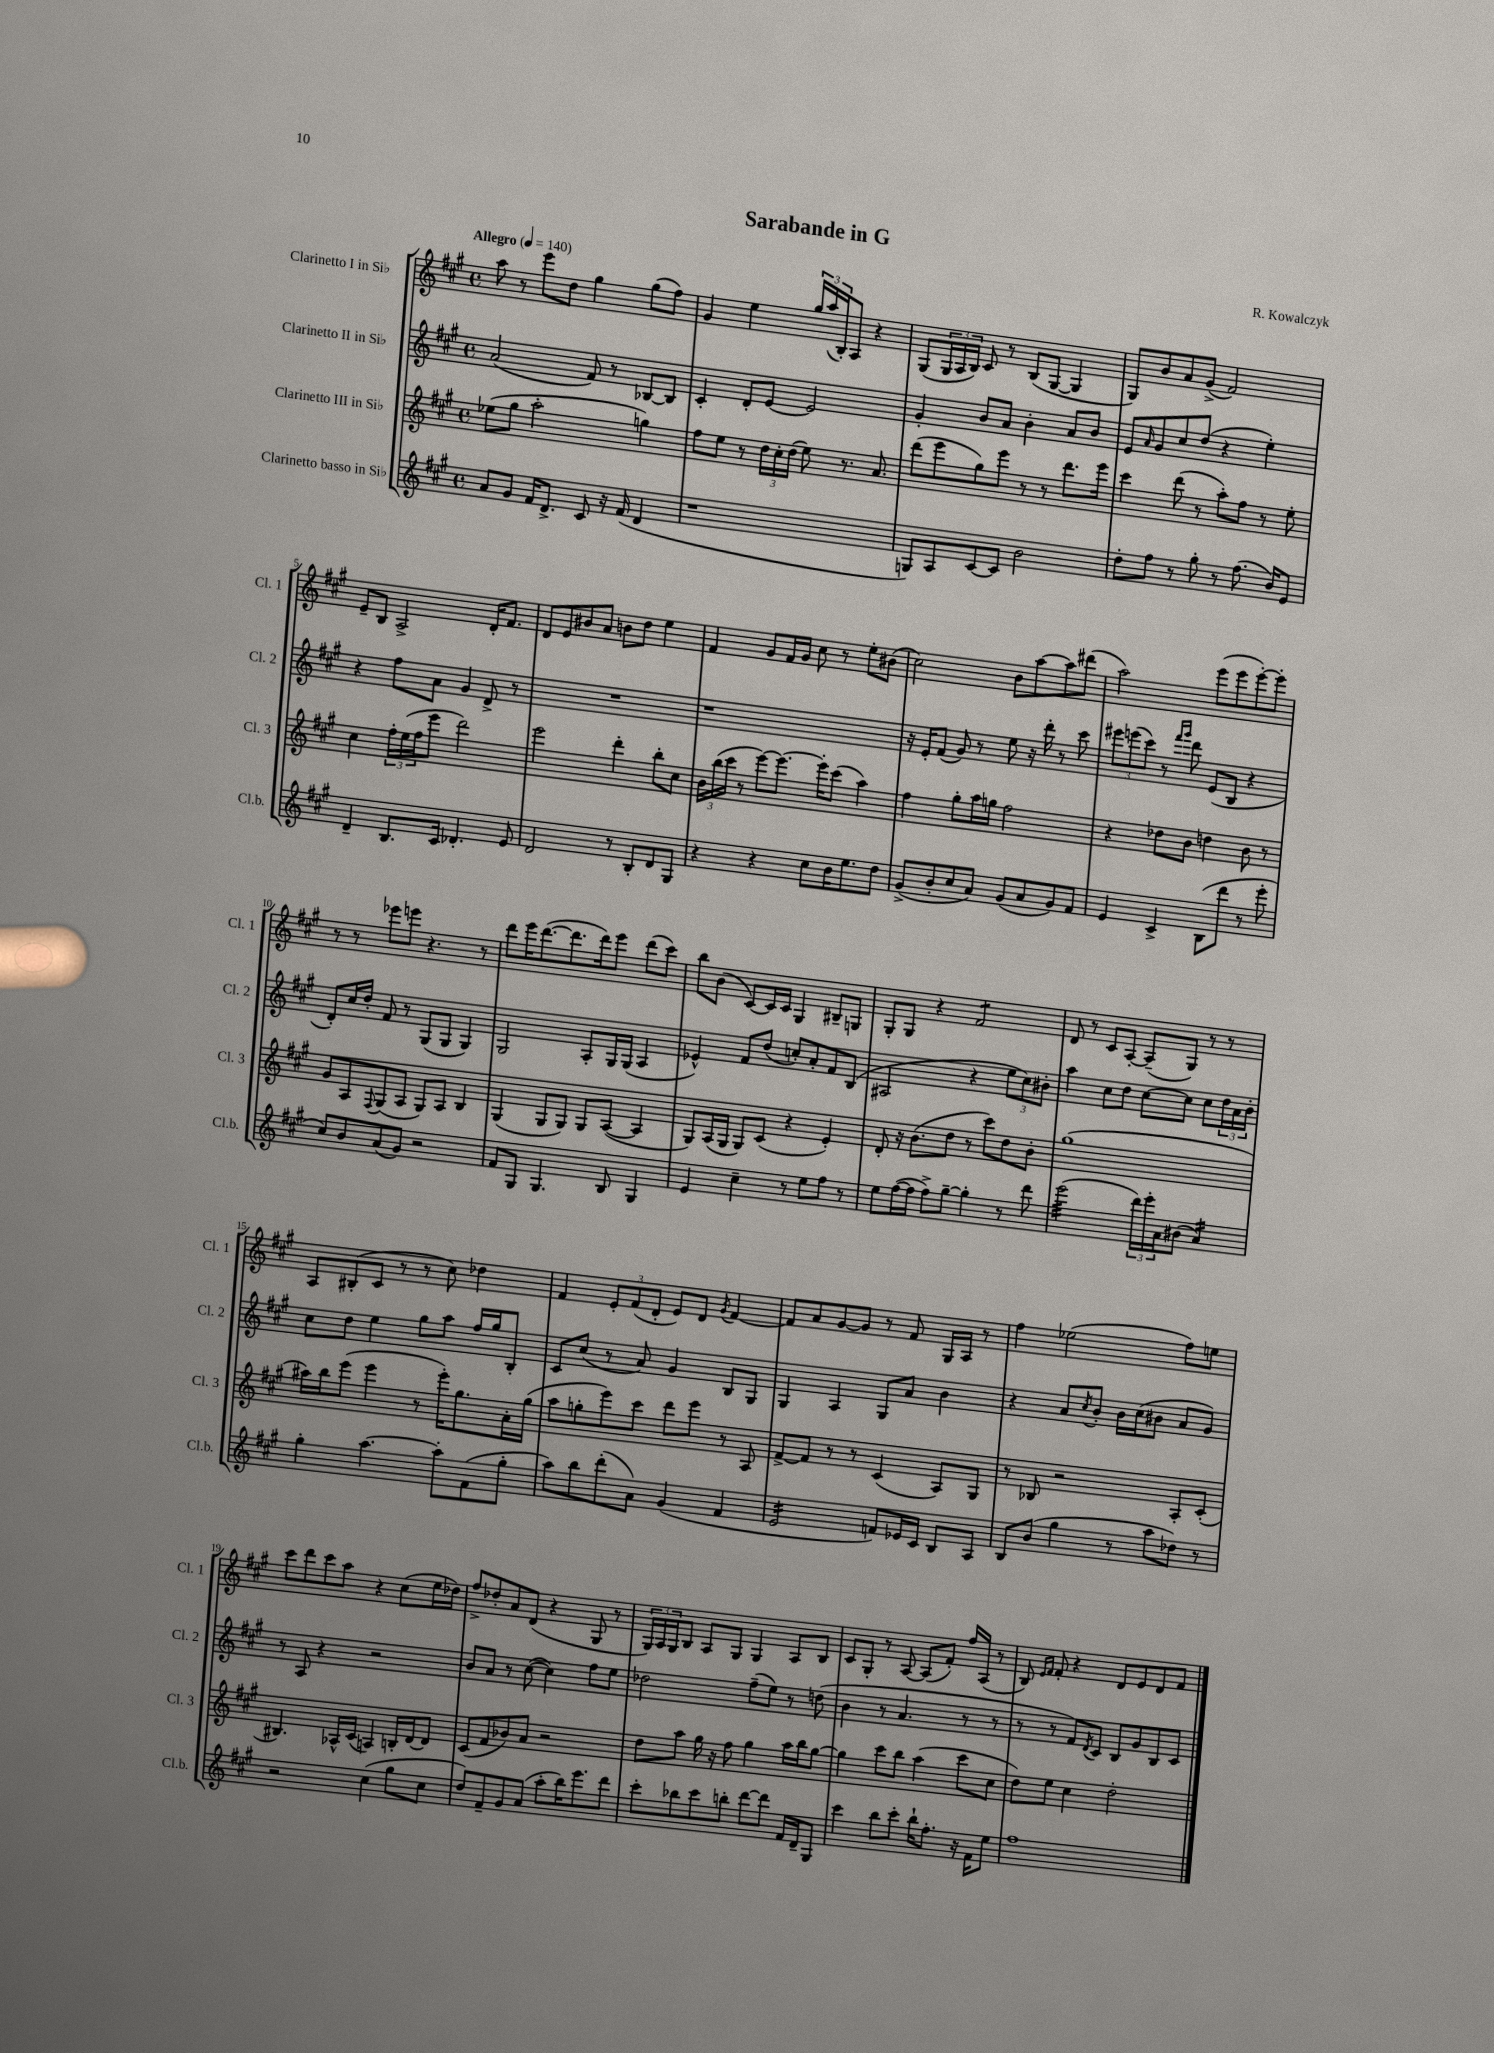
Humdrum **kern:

**kern	**kern	**kern	**kern
*staff4	*staff3	*staff2	*staff1
*clefG2	*clefG2	*clefG2	*clefG2
*k[f#c#g#]	*k[f#c#g#]	*k[f#c#g#]	*k[f#c#g#]
*M4/4	*M4/4	*M4/4	*M4/4
*met(c)	*met(c)	*met(c)	*met(c)
*MM140	*MM140	*MM140	*MM140
8a/L	(8ee-\L	(2a/	8aa\
8g#/J	8gg#\J	.	8r
16f#/LK	2aa'\	.	8eee\L
8.d^/J	.	.	.
.	.	.	8dd\J
8c#/	.	8f#/)	4gg#\
16r	.	8r	.
(16f#/	.	.	.
4d/	4gg\)	[8B-/L	(8gg#\L
.	.	8B-/]J	8ff#\J)
=	=	=	=
1r	8ff#\L	4c#'/	4g#/
.	8ee\J	.	.
.	8r	8d'/L	4ee\
.	24dd\LL	[8e/J	.
.	24cc#'\	.	.
.	(24dd\JJ	.	.
.	8ee\)	2e/]	24gg#/LL
.	.	.	(24aa/
.	.	.	24B'/J)
.	8.r	.	8A/J
.	.	.	4r
.	8.a/	.	.
=	=	=	=
8G/L)	(8ddd\L	4g#'/	(8G#/L
8A/	8eee\	.	24G#/L
.	.	.	24A/
.	.	.	24B/JJ)
[8c#/	8gg#\)	8b/L	8c#/
8c#/]J	8eee\J	8a/J	8r
2b\	8r	4b'\	(8B/L
.	8r	.	[8G#/J
.	8.ddd\L	8a/L	4G#/]
.	.	8b/J	.
.	16eee\Jk	.	.
=	=	=	=
8dd'\L	4ccc#\	8e/L	8G#/L)
.	.	16qqa/	.
8ff#\J	.	8g#/	8b/
8r	(8ddd\	8cc#/	8a/
8gg#'\	8r	(8dd/J	(8g#^/J
8r	8aa'\L)	4r	2f#/)
(8.ff#\	8ff#\J	.	.
.	8r	4ee'\)	.
16b/LK)	.	.	.
8e/J	8ee'\	.	.
=	=	=	=
4d~/	4cc#\	4r	8e~/L
.	.	.	8B/J
8.B/L	24ff#'\LL	8ff#\L	2A^/
.	(24ee\	.	.
.	24ff#\J	.	.
.	8eee\J	8a\J	.
16c#/Jk	.	.	.
4.d-'/	2ddd\)	4g#/	.
.	.	8d^/	16d'/LK
.	.	.	8.f#/J
8e/	.	8r	.
=	=	=	=
2d/	2eee\	1r	8d/L
.	.	.	8e/
.	.	.	8b#/
.	.	.	8a/J
8r	4ddd'\	.	8b\L
8B'/L	.	.	8dd\J
8d/	8bb'\L	.	4ee\
8G#/J	8cc#\J	.	.
=	=	=	=
4r	24b\LL	1r	4f#/
.	(24bb\	.	.
.	24ccc#\JJ	.	.
.	8r	.	.
4r	[8eee\L)	.	8g#/L
.	8.eee\_J	.	16f#/L
.	.	.	16g#/JJ
8cc#\L	.	.	8cc#\
.	16eee'\]LK	.	.
16b\K	(8ccc#\J	.	8r
8.ee\	.	.	.
.	4aa\)	.	8ee'\L
8dd\J	.	.	(8b#\J
=	=	=	=
(8g#^/L	4ff#\	16r	2cc#\)
.	.	16e'/LK	.
8b'/	.	(8f#/J	.
8cc#/	8gg#'\L	8g#/)	.
8a/J)	16aa\L	8r	.
.	16gg\JJ	.	.
(8g#/L	2ff#\	8ee\	8b\L
8a/	.	16r	[8aa\
.	.	16ddd'\	.
8g#/)	.	8r	8aa\]
8f#/J	.	8ccc#\	(8ddd#\J
=	=	=	=
4e/	4r	12eee#\L	2aa\)
.	.	(12eee\	.
.	.	12ccc#\J)	.
4c#^/	8dd-\L	8r	.
.	.	16qqfff#/LL	.
.	.	16qqggg#/JJ	.
.	8b\J	8ddd\	.
(8B\L	4dd\	(8e/L	(8eee\L
8ddd\J	.	8B/J	8eee\
8r	8b\	4r	[8eee'\)
8eee'\	8r	.	8eee'\]J
=	=	=	=
8cc#/L)	8g#/L	8d'/L)	8r
8b/	8A/	16cc#/L	8r
.	.	16dd'/JJ	.
.	8qqF#/	.	.
(8a/	(8G#/	8f#/	8eee-\L
8g#/J)	8A/J	8r	8eee\J
2r	8G#/L)	(8G#/L	4.r
.	8A/J	8G#/J	.
.	4B/	4G#/)	.
.	.	.	8r
=	=	=	=
8f#/L	(4G#/	2G#/	8ddd\L
8G#/J	.	.	16eee\K
.	.	.	([8.ddd\
4.G#/	8G#/L	.	.
.	8G#/J)	.	8.ddd\]
.	8G#/L	8A'/L	.
.	.	.	16ddd\k)
8B/	([8A/J	16G#/L	8eee\J
.	.	(16G#/JJ	.
4G#/	4A/]	4A/	(8ddd\L
.	.	.	8ccc#\J)
=	=	=	=
4e/	8G#/L)	4e-^^/)	8bb\L
.	(16A/L	.	(8b\J
.	16G#/JJ	.	.
4cc#~\	8G#/L)	8f#/L	[8c#/L)
.	(8c#/J	(8dd/J	16c#/]L
.	.	.	16c#/JJ
8r	4r	8cc'/L)	4G#/
8ee\L	.	8a'/	.
8ff#\J	4e'/)	8f#/	8B#~/L
8r	.	(8B/J	8G/J
=	=	=	=
8ee\L	8d'/	2A#/	8G#'/L
([16ff#\L	16r	.	8G#/J
16ff#\]JJ	(8.b\L	.	.
8ff#^\L)	.	.	4r
[8gg#~\J	8dd\J	.	.
4gg#'\]	8r	4r	2f#/
.	8ccc#\L)	.	.
8r	8dd\	12ee\L	.
.	.	12cc#\)	.
8ddd\	8b'\J	.	.
.	.	12b#'\J	.
=	=	=	=
(2eee\	(1gg#	4aa\	8d/
.	.	.	8r
.	.	8cc#\L	8c#/L
.	.	8dd\J	[8A'/J
24ddd\LL)	.	[8cc#\L	(8A~/]L
24eee'\	.	.	.
24a\J	.	.	.
(8b#\J	.	8cc#\]J	8G#/J)
4a/)	.	8cc#\L	8r
.	.	24dd\L	8r
.	.	24a\	.
.	.	24b'\JJ	.
=	=	=	=
4gg#'\	16aa#\LL)	8cc#\L	8A/L
.	16bb\J	.	.
.	(8eee\J	8dd\J	(8B#'/
[4.aa\	4eee\	4ee\	8c#/J
.	.	.	8r
.	8r	8gg#\L	8r
8aa'\]L	16eee'\LK)	8aa\J	8cc#\)
.	8.gg#\	.	.
(8f#\	.	16ff#/LL	4dd-\
.	.	16gg#/J	.
8gg#'\J	16a'\L	8B'/J	.
.	(16gg#\JJ	.	.
=	=	=	=
8aa\L)	8aa\L	8c#/L	4f#/
8bb\	8gg'\	(8cc#/J	.
(8ddd'\	8eee\)	8r	12e'/L
.	.	.	(12f#/
8a\J)	8ccc#\J	8a/)	.
.	.	.	12d'/J
(4g#/	8ddd\L	4g#/	8e/L)
.	8eee\J	.	8d/J
.	.	.	8qg#/
4f#/	8r	8B/L	[4f#/
.	8A/	8G#/J	.
=	=	=	=
2e/	[8f#^/L	4G#/	8f#/]L
.	8f#/]J	.	8a/
.	8r	4A/	[8g#/
.	8r	.	8g#/]J
8f/L)	(4c#/	8G#/L	8r
16e-/L	.	8a/J	8f#/
16c#/JJ	.	.	.
8B/L	8A/L)	4b\	16G#/LL
.	.	.	16A/JJ
8A/J	8G#/J	.	8r
=	=	=	=
8B/L	8r	4r	4ff#\
(8b/J	8B-/	.	.
4gg#\	2r	8a/L	(2ee-\
.	.	8qcc#/	.
.	.	8b'/J	.
8r	.	16b\LL	.
.	.	(16cc#\J	.
8aa\L	.	8b#\J	.
8dd-\J)	8A'/L	8a/L	8ff#\L)
8r	(8c#'/J	8g#/J)	8ee\J
=	=	=	=
2r	4.B#/)	8r	8ccc#\L
.	.	8A/	8ddd\
.	.	4r	8ccc#\
.	16A-^^/LL	.	8aa\J
.	(16c#/JJ	.	.
(4cc#\	4A/)	2r	4r
8gg#\L	16B'/LL	.	(8cc#\L
.	[16d/J	.	.
8cc#\J	8d/]J	.	16ee\L
.	.	.	16dd-\JJ)
=	=	=	=
8dd/L)	(8c#/L	8b/L	8ff#^/L
8f#~/	8f#/	8a/J	8dd-'/
8g#/	8b-/)	8r	8a/
(8a/J	8a/J	([8cc#\	(8d/J
8aa'\L	2r	4cc#\])	4r
16bb\K)	.	.	.
8.eee\	.	.	.
.	.	8ff#\L	8G#/
8ddd\J	.	8ee\J	8r
=	=	=	=
8ccc#'\L	8dd\L	2dd-\	24G#/LL)
.	.	.	24A/
.	.	.	24G#/J
8bb-\	8aa\J	.	8B/J
8ccc#\	16gg#\	.	8A/L
.	16r	.	.
8bb'\J	8ff#\	.	8G#/J
[8ddd\L	4gg#\	(8ff#~\L	4G#/
8ddd\]J	.	8ee\J)	.
16f#/LL	16aa\LL	8r	8A/L
16d~/J	16bb\J	.	.
8G#/J	[8gg#\J	(8dd\	8B/J
=	=	=	=
4ccc#\	4gg#\]	4b\	8c#/L
.	.	.	8G#'/J
8bb\L	8ccc#\L	8r	8r
8ccc#'\J	8bb\J	4.a/	[8A/
16bb`\LK	(4aa\	.	(8A/]L
8.ff#'\J	.	.	.
.	.	.	8f#'/J)
16r	8ccc#\L	8r	16ff#/LL
16f#\LK	.	.	(16A/JJ
8ee\J	8cc#\J	8r	8r
=	=	=	=
1ff#	8dd\L)	8r	8B/)
.	.	.	16qqe/LL
.	.	.	16qqf#/JJ
.	8ee\J	8r	8f#'/
.	4cc#\	8f#/L)	4r
.	.	8qd/	.
.	.	8c#/J	.
.	2dd'\	8B/L	8d/L
.	.	8g#/	8e/
.	.	8B/	8d/
.	.	8c#/J	8f#/J
==	==	==	==
*-	*-	*-	*-
